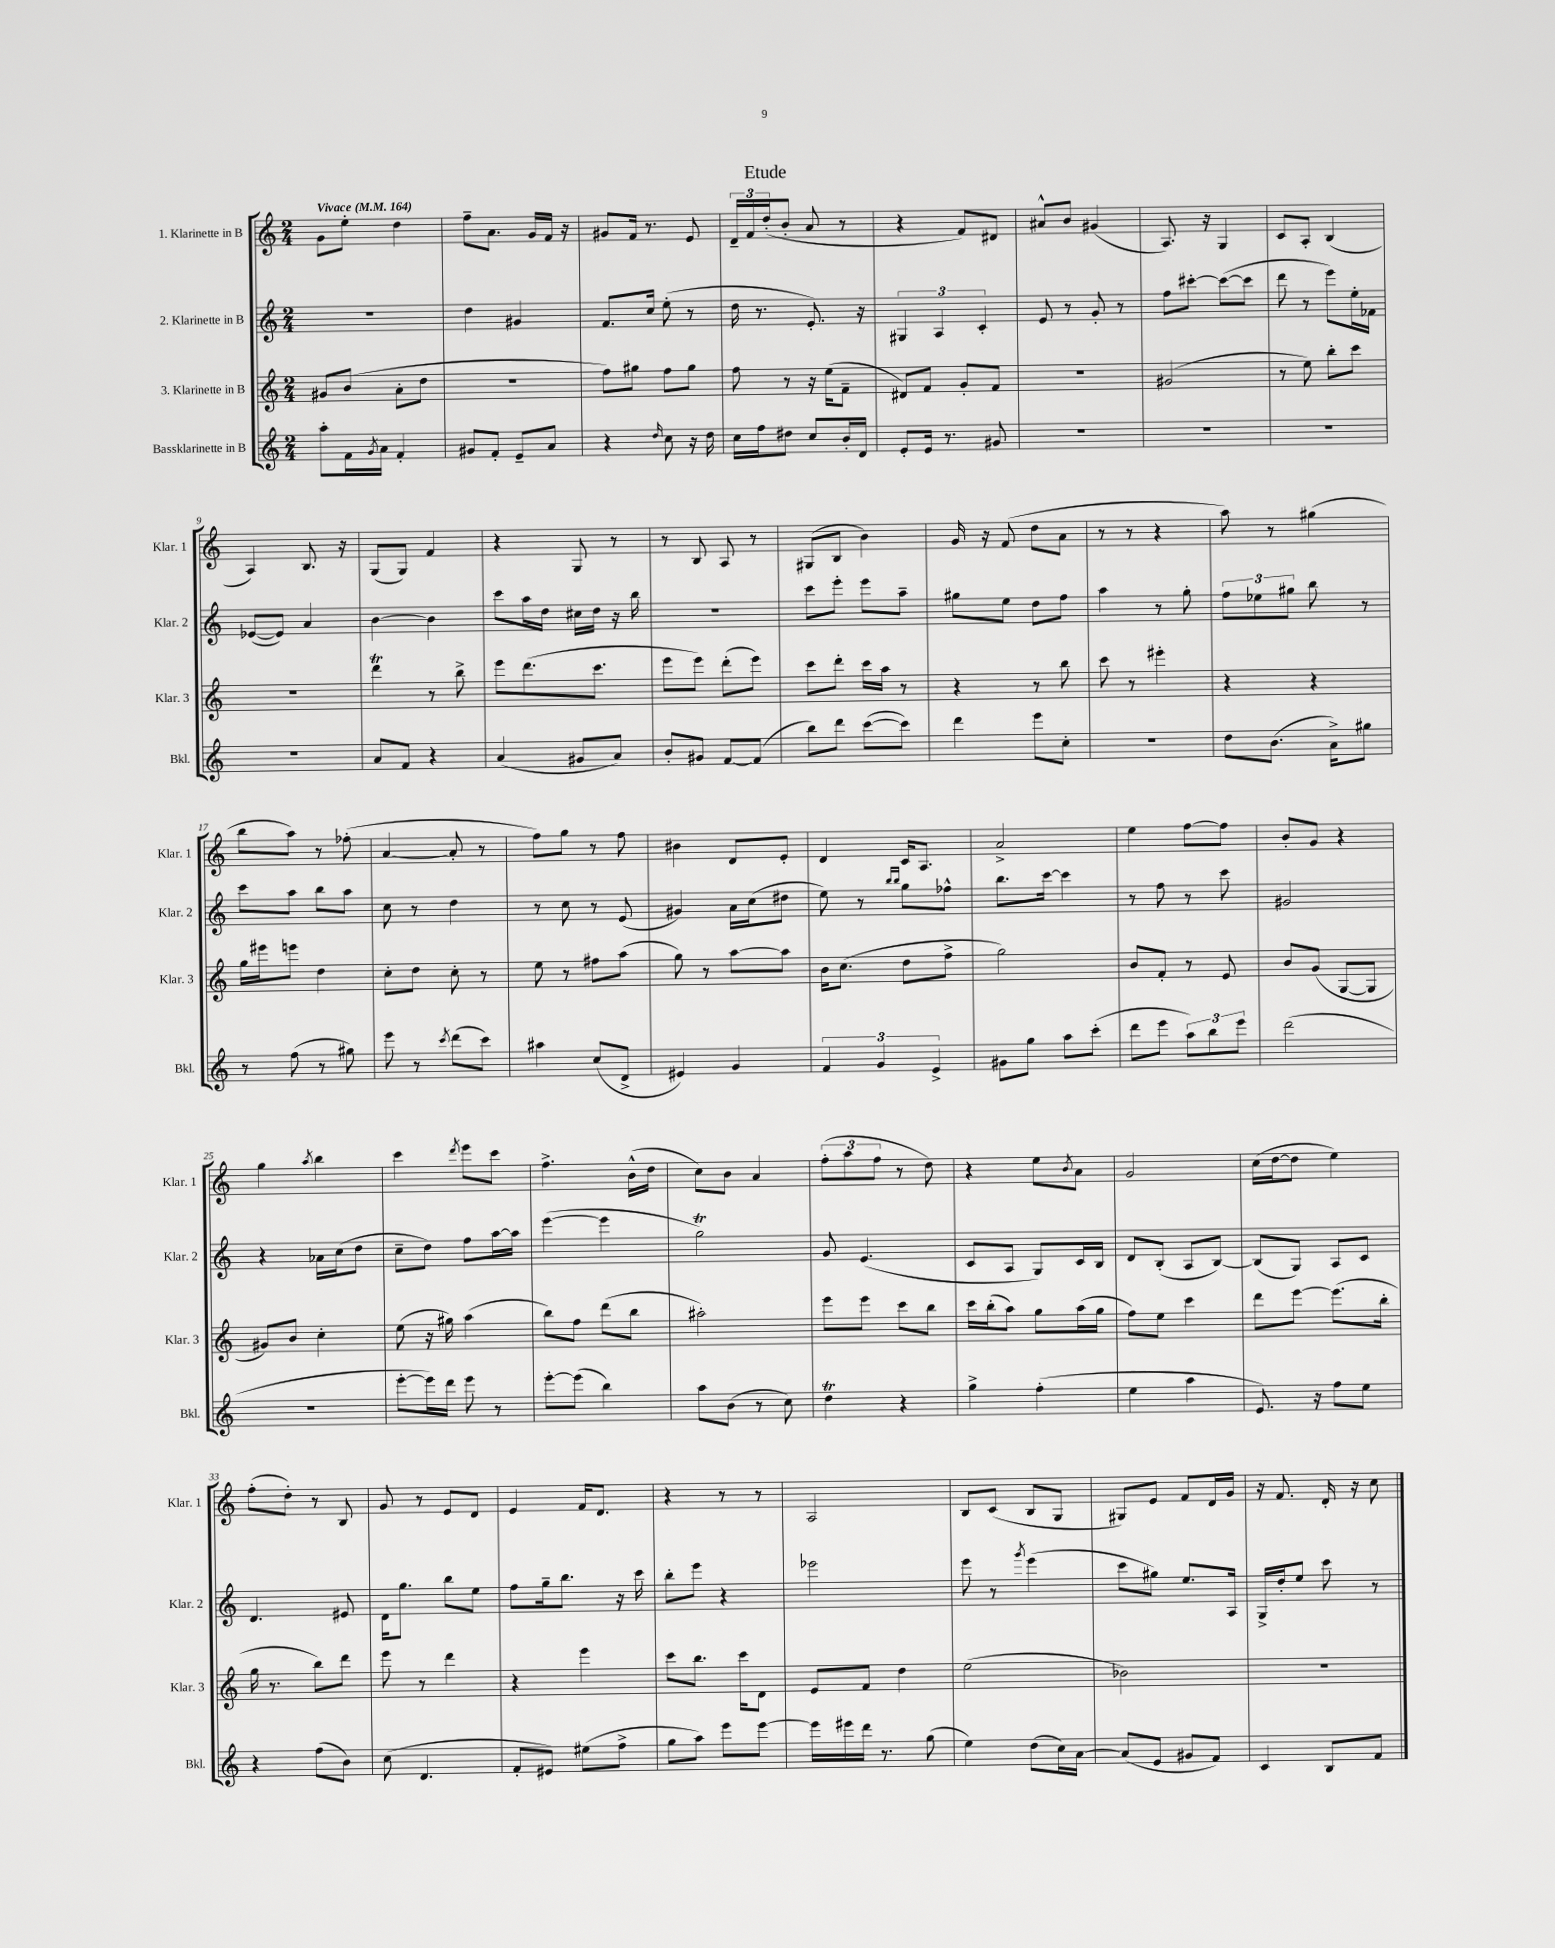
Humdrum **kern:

**kern	**kern	**kern	**kern
*staff4	*staff3	*staff2	*staff1
*clefG2	*clefG2	*clefG2	*clefG2
*k[]	*k[]	*k[]	*k[]
*M2/4	*M2/4	*M2/4	*M2/4
*MM164	*MM164	*MM164	*MM164
8aa'\L	8g#/L	2r	8g\L
16f\L	(8b/J	.	8ee'\J
8qg/	.	.	.
16a\JJ	.	.	.
4f'/	8a'\L	.	4dd\
.	8dd\J	.	.
=	=	=	=
8g#/L	2r	4dd\	8ff~\L
8f'/J	.	.	8.a\J
8e~/L	.	4g#/	.
.	.	.	16g/LL
8a/J	.	.	16f/JJ
.	.	.	16r
=	=	=	=
4r	8ff\L)	8.f/L	8g#/L
.	8gg#\J	.	16f/Jk
.	.	16cc/Jk	8.r
16qqdd/	.	.	.
8cc\	8ff\L	(8ee'\	.
16r	8gg#\J	8r	8e/
16dd\	.	.	.
=	=	=	=
16cc\LL	8ff\	16dd\	24d~/LL
.	.	.	24f/
16ff\J	.	8.r	.
.	.	.	(24dd'/J
8dd#\J	8r	.	8b'/J
8cc/L	16r	8.e'/)	8a/
.	(16ee\LK	.	.
16b'/L	8f~\J	.	8r
16d/JJ	.	16r	.
=	=	=	=
8e'/L	8d#/L)	6G#/	4r
16e/Jk	8f/J	.	.
.	.	6A/	.
8.r	.	.	.
.	8g'/L	.	8f/L)
.	.	6c'/	.
8g#/	8f/J	.	8d#/J
=	=	=	=
2r	2r	8e/	8a#^^/L
.	.	8r	8b/J
.	.	8g'/	(4g#/
.	.	8r	.
=	=	=	=
2r	(2g#/	8ff\L	8.A/)
.	.	[8ccc#'\J	.
.	.	.	16r
.	.	(8ccc#\_L	4G/
.	.	8ccc#\]J	.
=	=	=	=
2r	8r	8ddd\	8c/L
.	8ee\)	8r	8A'/J
.	8bb'\L	8eee\L)	(4B/
.	8ccc\J	16ee'\L	.
.	.	16f-\JJ	.
=	=	=	=
2r	2r	([8e-/L	4A/)
.	.	8e-/]J)	.
.	.	4a/	8.B/
.	.	.	16r
=	=	=	=
8a/L	4ddd\	[4b\	(8G/L
8f/J	.	.	8G/J)
4r	8r	4b\]	4f/
.	8bb^\	.	.
=	=	=	=
(4a/	8eee\L	8ccc\L	4r
.	(8.ddd\	16aa\L	.
.	.	16dd\JJ	.
8g#/L	.	16cc#\LL	8G/
.	8.ccc\J	16dd\JJ	.
8a/J)	.	16r	8r
.	.	16bb\	.
=	=	=	=
8b'/L	8eee\L	2r	8r
8g#/J	8eee\J)	.	8B/
[8f/L	(8ddd'\L	.	8A/
(8f/]J	8eee\J)	.	8r
=	=	=	=
8bb\L)	8ccc\L	8ccc\L	(8G#/L
8ddd\J	8ddd'\J	8eee'\J	8B/J
([8ccc\L	16ccc\LL	8eee\L	4b\)
.	16aa\JJ	.	.
8ccc\]J)	8r	8aa~\J	.
=	=	=	=
4ddd\	4r	8gg#\L	16g/
.	.	.	16r
.	.	8ee\J	(8f/
8eee\L	8r	8dd\L	8dd\L
8cc'\J	8bb\	8ff\J	8a\J
=	=	=	=
2r	8ccc\	4aa\	8r
.	8r	.	8r
.	4eee#'\	8r	4r
.	.	8gg'\	.
=	=	=	=
8dd\L	4r	12ff\L	8aa\)
.	.	12ee-\	.
(8.b\J	.	.	8r
.	.	12gg#\J	.
.	4r	8bb\	(4gg#\
16a^\LK)	.	.	.
8gg#\J	.	8r	.
=	=	=	=
8r	16gg\LL	8ccc\L	8bb\L
.	16eee#\J	.	.
(8ff\	8eee\J	8aa\J	8aa\J)
8r	4dd\	8bb\L	8r
8gg#\)	.	8aa\J	(8ff-'\
=	=	=	=
8eee\	8cc'\L	8cc\	[4a/
8r	8dd\J	8r	.
8qccc/	.	.	.
(8ddd\L	8cc'\	4dd\	8a'/]
8ccc\J)	8r	.	8r
=	=	=	=
4aa#\	8ee\	8r	8ff\L)
.	8r	8cc\	8gg\J
(8cc/L	8ff#\L	8r	8r
8d^/J	(8aa\J	(8e/	8ff\
=	=	=	=
4e#/)	8gg\)	4g#/)	4b#\
.	8r	.	.
4g/	[8aa\L	16a\LL	8d/L
.	.	(16cc\J	.
.	8aa\]J	8dd#\J	8e'/J
=	=	=	=
6f/	16b\LK	8ee\)	4d/
.	(8.cc\J	.	.
.	.	8r	.
6g/	.	.	.
.	.	16qqbb/LL	.
.	.	16qqbb/JJ	.
.	8dd\L	8gg\L	16c/LK
.	.	.	8.A/J
6e^/	.	.	.
.	8ff^\J	8ff-^^\J	.
=	=	=	=
8g#\L	2gg\)	8.bb\L	2a^/
8gg\J	.	.	.
.	.	[16ccc\Jk	.
8aa\L	.	4ccc\]	.
(8ccc'\J	.	.	.
=	=	=	=
8ddd\L	8b/L	8r	4ee\
8eee\J	8f'/J	8ff\	.
12aa\L)	8r	8r	[8ff\L
12bb\	.	.	.
.	8e/	8ccc\	8ff\]J
12eee\J	.	.	.
=	=	=	=
(2ddd\	8b/L	2g#/	8b'/L
.	(8g/J	.	8g/J
.	[8G/L	.	4r
.	8G/]J	.	.
=	=	=	=
2r	8g#/L)	4r	4gg\
.	8b/J	.	.
.	.	.	8qaa/
.	4cc'\	16a-\LL	4bb\
.	.	(16cc\J	.
.	.	8dd\J	.
=	=	=	=
[8eee'\L	(8ee\	8cc~\L	4ccc\
16eee\]L)	16r	8dd\J)	.
16ddd\JJ	16gg#\)	.	.
.	.	.	8qddd/
8eee\	(4aa\	8ff\L	8eee\L
8r	.	[16aa\L	8ccc\J
.	.	16aa\]JJ	.
=	=	=	=
[8eee'\L	8bb\L)	([4eee\	4.ff^\
(8eee\]J	8ff\J	.	.
4bb\)	(8ddd\L	4eee\]	.
.	8bb\J	.	(16b^^\LL
.	.	.	16dd\JJ
=	=	=	=
8aa\L	2aa#'\)	2gg\)	8cc\L)
(8b\J	.	.	8b\J
8r	.	.	4a/
8cc\)	.	.	.
=	=	=	=
4dd\	8eee\L	8g/	(12ff'\L
.	.	.	12aa\
.	8eee\J	(4.e/	.
.	.	.	12ff\J
4r	8ccc\L	.	8r
.	8bb\J	.	8dd\)
=	=	=	=
4gg^\	16ccc\LL	8c/L	4r
.	(16bb'\J	.	.
.	8aa\J)	8A/J	.
(4ff'\	8gg\L	8G/L)	8ee\L
.	.	.	8qb/
.	(16aa\L	16c/L	8a\J
.	16gg\JJ	16B/JJ	.
=	=	=	=
4ee\	8ff\L)	8d/L	2g/
.	8ee\J	(8B'/J	.
4aa\	4ccc\	8A/L	.
.	.	[8B/J)	.
=	=	=	=
8.e/)	8ddd\L	(8B/]L	(16cc\LL
.	.	.	[16dd\J
.	[8eee\J	8G/J)	8dd\]J
16r	.	.	.
8ff\L	(8.eee\]L	8A/L	4ee\)
8ee\J	.	8c/J	.
.	16bb'\Jk	.	.
=	=	=	=
4r	16gg\	4.d/	(8ff'\L
.	8.r	.	.
.	.	.	8dd'\J)
(8ff\L	8bb\L)	.	8r
8b\J)	8ddd\J	8e#/	8B/
=	=	=	=
(8cc\	8eee\	16d\LK	8g/
.	.	8.gg\J	.
4.d/	8r	.	8r
.	4ddd\	8bb\L	8e/L
.	.	8ee\J	8d/J
=	=	=	=
8f'/L	4r	8ff\L	4e/
8e#/J)	.	16gg~\k	.
.	.	8.bb\J	.
(8ee#\L	4eee\	.	16f/LK
.	.	.	8.d/J
8ff^\J	.	16r	.
.	.	16ccc\	.
=	=	=	=
8gg\L	8ccc\L	8bb'\L	4r
8aa\J)	8.bb\J	8eee\J	.
8eee\L	.	4r	8r
.	16ccc\LK	.	.
[8eee\J	8d\J	.	8r
=	=	=	=
16eee\]LL	8e/L	2eee-\	2A/
16eee#\	.	.	.
16ddd\JJ	8f/J	.	.
8.r	.	.	.
.	4dd\	.	.
(8gg\	.	.	.
=	=	=	=
4ee\)	(2ee\	8eee\	8B/L
.	.	8r	(8c/J
.	.	8qggg/	.
(8dd\L	.	(4eee\	8B/L
16cc\L)	.	.	8G/J
[16a\JJ	.	.	.
=	=	=	=
(8a/]L	2b-\)	8ccc\L	8G#/L)
8e/J	.	8gg#\J)	8e/J
8g#/L	.	8.ee/L	8f/L
8f/J)	.	.	16d/L
.	.	16A/Jk	16g/JJ
=	=	=	=
4c/	2r	16G^/LL	16r
.	.	16dd'/J	8.f/
.	.	8ee/J	.
8B/L	.	8ccc\	16d'/
.	.	.	16r
8f/J	.	8r	8cc\
==	==	==	==
*-	*-	*-	*-
